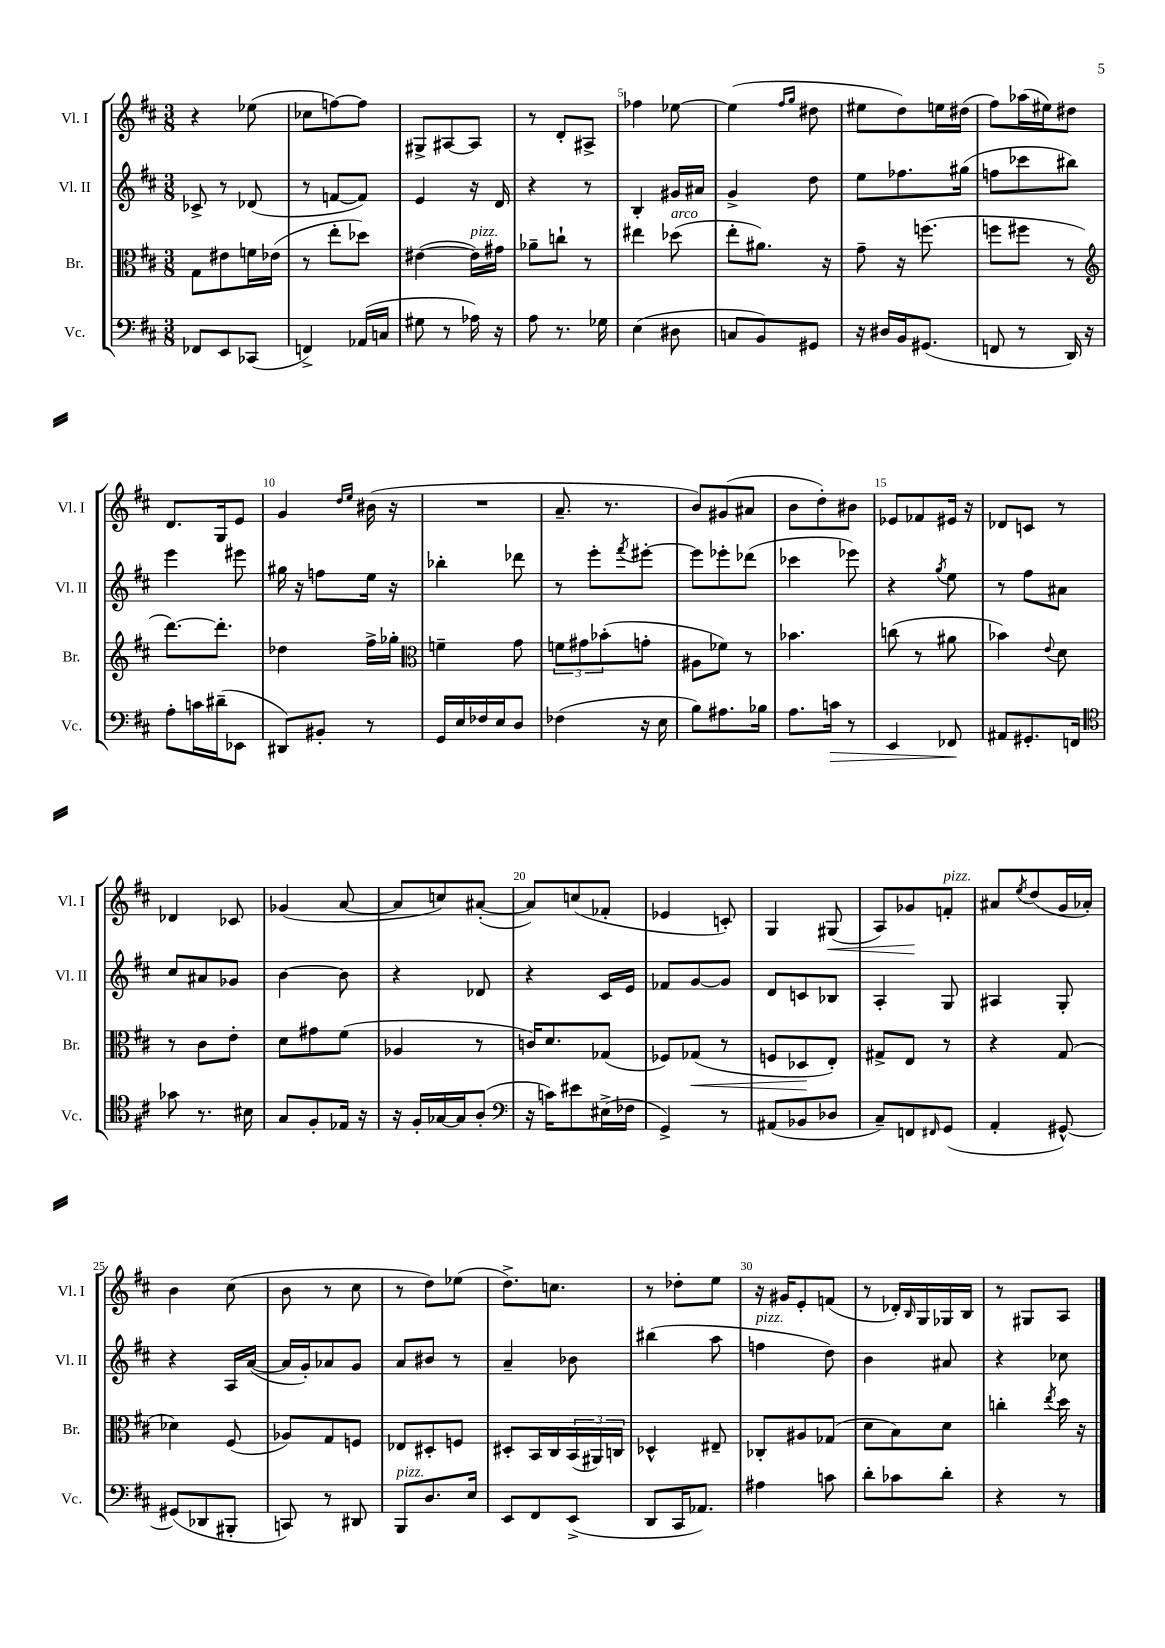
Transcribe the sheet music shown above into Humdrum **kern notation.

**kern	**kern	**kern	**kern
*staff4	*staff3	*staff2	*staff1
*clefF4	*clefC3	*clefG2	*clefG2
*k[f#c#]	*k[f#c#]	*k[f#c#]	*k[f#c#]
*M3/8	*M3/8	*M3/8	*M3/8
8FF-	8G	8c-^	4r
8EE	8e#	8r	.
(8CC-	16f	(8d-	(8ee-
.	(16e-	.	.
=	=	=	=
4FF^)	8r	8r	8cc-
.	8ee'	[8f	[8ff)
(16AA-	8dd-)	8f])	8ff]
16C	.	.	.
=	=	=	=
8G#	([4e#	4e	8G#^
8r	.	.	[8A#
16A-)	16e#])	16r	8A#]
16r	16g#	16d	.
=	=	=	=
8A	8a-~	4r	8r
8.r	8cc`	.	8d'
.	8r	8r	8A#^
16G-	.	.	.
=	=	=	=
(4E	4ee#	4B'	4ff-
8D#	(8dd-	16g#	[8ee-
.	.	16a#	.
=	=	=	=
8C	8ee'	4g^	(4ee-]
8BB)	8.a#)	.	.
.	.	.	16qqff#
.	.	.	16qqgg
8GG#	.	8dd	8dd#
.	16r	.	.
=	=	=	=
16r	8g~	8ee	8ee#
16D#	.	.	.
16BB	16r	8.ff-	8dd)
(8.GG#	(8.ff	.	.
.	.	.	16ee
.	.	(16gg#	(16dd#
=	=	=	=
8FF	8ff	8ff	8ff#)
8r	8ff#	8ccc-	(16aa-
.	.	.	16ee#)
16DD)	8r	8bb#)	8dd#
16r	.	.	.
=	=	=	=
*	*clefG2	*	*
8A'	[8.ddd)	4eee	8.d
16c	.	.	.
(16d#~	8.ddd']	.	16G
8EE-	.	8eee#	8e
=	=	=	=
8DD#)	4dd-	16gg#	4g
.	.	16r	.
8BB#'	.	8ff	.
.	.	.	16qqdd
.	.	.	16qqee
8r	16ff#^	16ee	(16b#
.	16gg-'	16r	16r
=	=	=	=
*	*clefC3	*	*
16GG	4f~	4bb-'	4.r
16E	.	.	.
16F-	.	.	.
16E	.	.	.
8D	8g	8ddd-	.
=	=	=	=
(4F-	12f	8r	8.a~
.	12g#	.	.
.	.	8eee'	.
.	(12b-'	.	.
.	.	.	8.r
.	.	8qfff#	.
16r	8g'	[8eee#'	.
16E	.	.	.
=	=	=	=
8B)	8A#	8eee#]	8b)
8.A#	8f-)	8eee-'	(8g#
.	8r	(8ddd-	8a#
16B-	.	.	.
=	=	=	=
8.A	4.b-	4ccc-	8b
.	.	.	8dd')
16c	.	.	.
8r	.	8eee-)	8b#
=	=	=	=
4EE	(8cc	4r	8e-
.	8r	.	8f-
.	.	8qgg	.
8FF-	8a#	8ee	16e#
.	.	.	16r
=	=	=	=
8AA#	4b-)	8r	8d-
8.GG#'	.	8ff#	8c
.	8qqe	.	.
.	8d	8a#	8r
16FF	.	.	.
=	=	=	=
*clefC4	*	*	*
8g-	8r	8cc#	4d-
8.r	8c#	8a#	.
.	8e'	8g-	8c-
16B#	.	.	.
=	=	=	=
8G	8d	[4b	(4g-
8F#'	8g#	.	.
16E-	(8f#	8b]	[8a
16r	.	.	.
=	=	=	=
16r	4A-	4r	8a]
16F#'	.	.	.
[16G-	.	.	8cc)
16G-]	.	.	.
(8A'	8r	8d-	([8a#'
=	=	=	=
*clefF4	*	*	*
16r	16c)	4r	8a#])
16c)	8.d	.	.
8e#	.	.	(8cc
(16E#^	(8G-	16c#	8f-'
16F-	.	16e	.
=	=	=	=
4GG^)	8F-)	8f-	4e-
.	(8G-	[8g	.
8r	8r	8g]	8c')
=	=	=	=
(8AA#	8F	8d	4G
8BB-	8D-	8c	.
8D-	8E')	8B-	(8G#
=	=	=	=
8C#~)	8G#^	4A'	8A)
8FF	8E	.	8g-
16qqFF#	.	.	.
(8GG	8r	8G	8f'
=	=	=	=
4AA'	4r	4A#	8a#
.	.	.	8qee
.	.	.	(8dd
[8GG#^^)	(8G	8G'	16g
.	.	.	16a-')
=	=	=	=
(8GG#]	4d-)	4r	4b
8DD-	.	.	.
8BBB#'	(8F#	16A	(8cc#
.	.	([16a	.
=	=	=	=
8CC)	8A-)	16a]	8b
.	.	16g')	.
8r	8G	8a-	8r
8DD#	8F	8g	8cc#
=	=	=	=
8BBB	8E-	8a	8r
8.D	8D#'	8b#	8dd)
.	8F	8r	(8ee-
16E	.	.	.
=	=	=	=
8EE	8D#'	4a~	8.dd^)
8FF#	16BB	.	.
.	16C#	.	8.cc
(8EE^	(24BB	8b-	.
.	24AA#)	.	.
.	24C	.	.
=	=	=	=
8DD	4D-^^	(4bb#	8r
16CC#	.	.	8dd-'
8.AA-)	.	.	.
.	8E#~	8aa	8ee
=	=	=	=
4A#	8C-'	4ff	16r
.	.	.	16g#
.	8A#	.	8e'
8c	(8G-	8dd)	(8f
=	=	=	=
8d'	8d	4b	8r
8c-	8B)	.	16d-')
.	.	.	16qqB
.	.	.	16G
8d'	8d	8a#	16G-
.	.	.	16B
=	=	=	=
4r	4cc'	4r	8r
.	.	.	8G#
.	8qee	.	.
8r	16dd	8cc-	8A
.	16r	.	.
==	==	==	==
*-	*-	*-	*-
